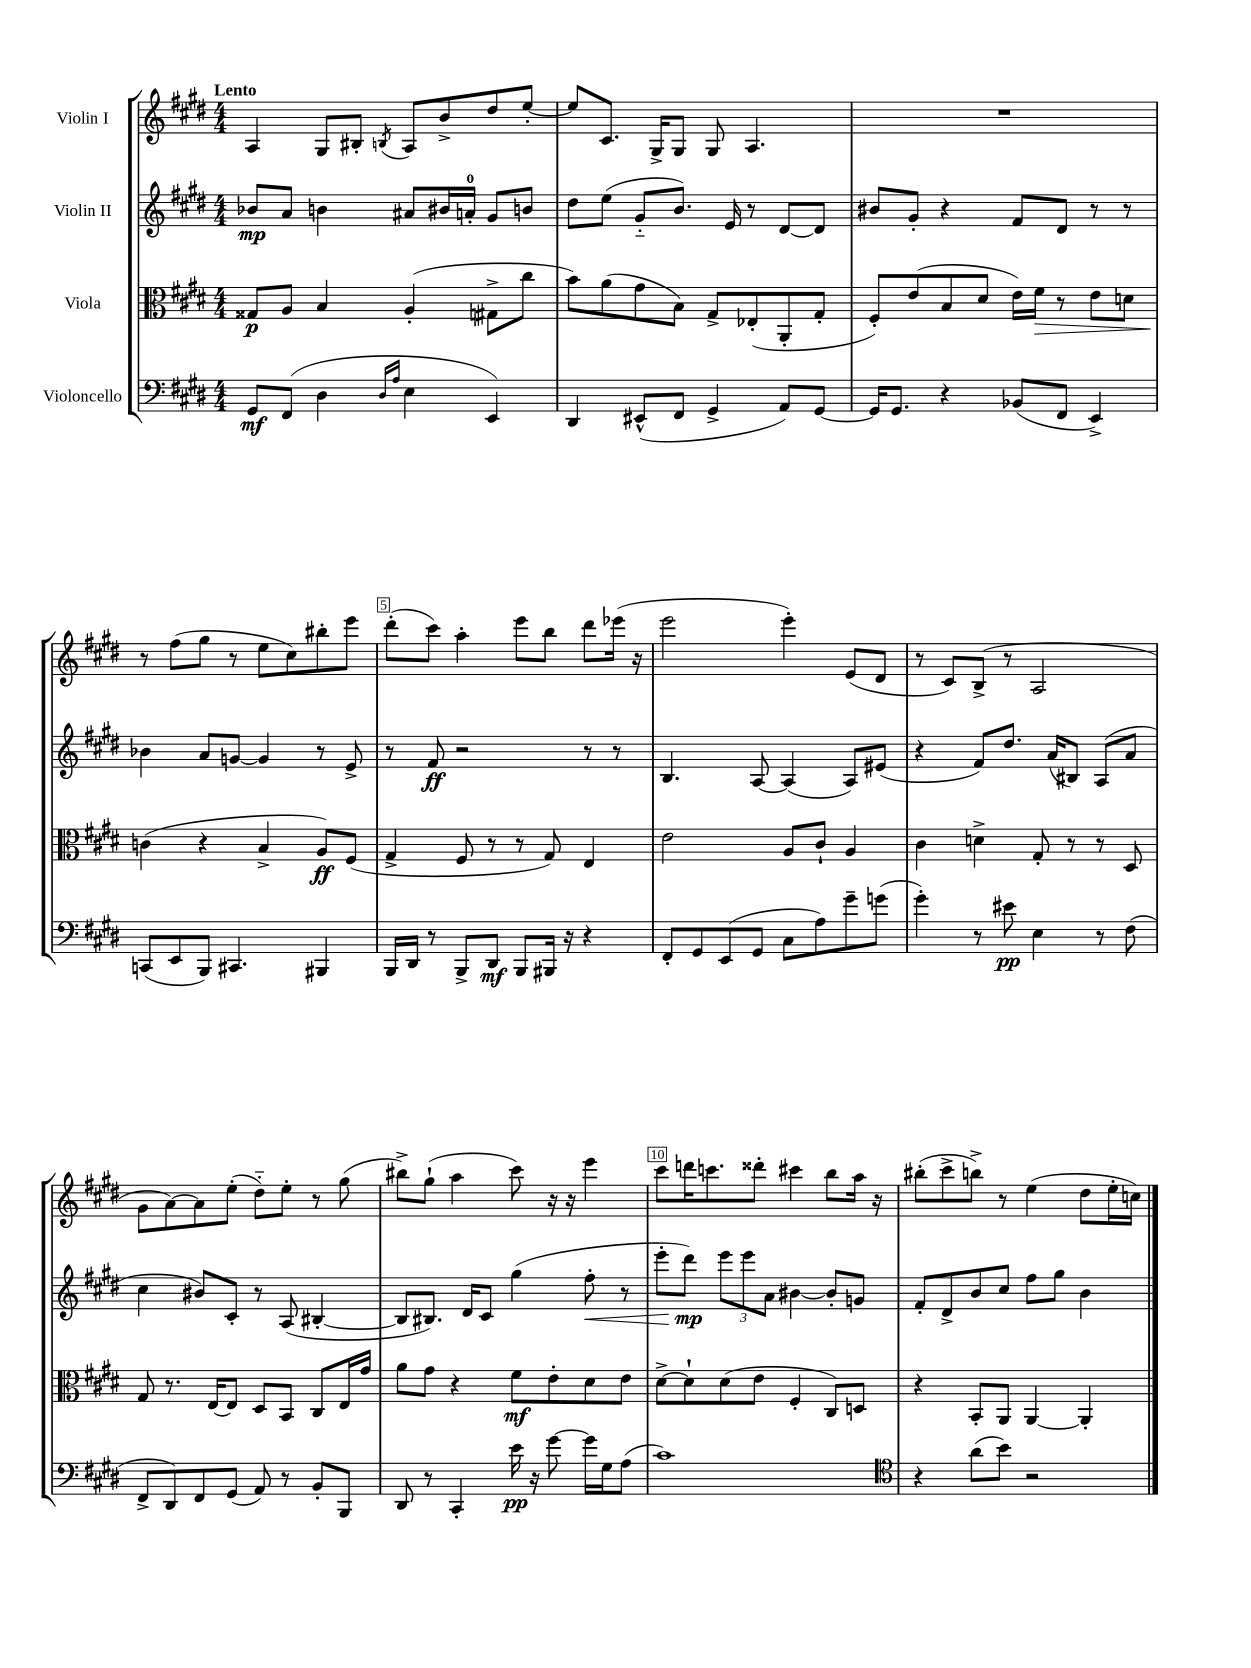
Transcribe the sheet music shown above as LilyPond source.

<<
\new StaffGroup <<
\new Staff = "s0" \with { instrumentName = "Violin I" } {
    \clef treble \key e \major \numericTimeSignature \time 4/4 \tempo "Lento"
    a4 gis8 bis8-. \acciaccatura { b8 } a8 b'8-> dis''8 e''8~-. |
    e''8 cis'8. gis16-> gis8 gis8 a4. |
    R1 |
    r8 fis''8( gis''8 r8 e''8 cis''8) bis''8-. e'''8 |
    dis'''8-.( cis'''8) a''4-. e'''8 b''8 dis'''8 ees'''16( r16 |
    e'''2 e'''4-.) e'8( dis'8 |
    r8 cis'8) b8->( r8 a2 |
    gis'8 a'8~) a'8 e''8-.( dis''8-_) e''8-. r8 gis''8( |
    bis''8->) gis''8-!( a''4 cis'''8) r16 r16 e'''4 |
    cis'''8 d'''16 c'''8. disis'''8-. cis'''4 b''8 a''16 r16 |
    bis''8-.( cis'''8-> b''8->) r8 e''4( dis''8 e''16-. c''16) \bar "|." |
}
\new Staff = "s1" \with { instrumentName = "Violin II" } {
    \clef treble \key e \major \numericTimeSignature \time 4/4
    bes'8\mp a'8 b'4 ais'8 bis'16 a'16-0-. gis'8 b'8 |
    dis''8 e''8( gis'8-_ b'8.) e'16 r8 dis'8~ dis'8 |
    bis'8 gis'8-. r4 fis'8 dis'8 r8 r8 |
    bes'4 a'8 g'8~ g'4 r8 e'8-> |
    r8 fis'8\ff r2 r8 r8 |
    b4. a8~ a4( a8) eis'8( |
    r4 fis'8) dis''8. a'16( bis8) a8( a'8 |
    cis''4 bis'8) cis'8-. r8 a8( bis4~-. |
    bis8 bis8.) dis'16 cis'8 gis''4( fis''8-.\< r8 |
    e'''8-. dis'''8\mp\!) \tuplet 3/2 { e'''8 e'''8 a'8 } bis'4~ bis'8-. g'8 |
    fis'8-. dis'8-> b'8 cis''8 fis''8 gis''8 b'4 \bar "|." |
}
\new Staff = "s2" \with { instrumentName = "Viola" } {
    \clef alto \key e \major \numericTimeSignature \time 4/4
    gisis8\p a8 b4 a4-.( gis8-> cis''8 |
    b'8) a'8( gis'8 b8) gis8-> ees8-.( a,8-. gis8-. |
    fis8-.) e'8( b8 dis'8 e'16) fis'16\> r8 e'8 d'8 |
    c'4\!( r4 b4-> a8\ff) fis8( |
    gis4-> fis8 r8 r8 gis8) e4 |
    e'2 a8 cis'8-! a4 |
    cis'4 d'4-> gis8-. r8 r8 dis8 |
    gis8 r8. e16~ e8 dis8 b,8 cis8 e16 gis'16 |
    a'8 gis'8 r4 fis'8\mf e'8-. dis'8 e'8 |
    dis'8~-> dis'8-! dis'8( e'8 fis4-. cis8) d8 |
    r4 b,8-. a,8 a,4~ a,4-. \bar "|." |
}
\new Staff = "s3" \with { instrumentName = "Violoncello" } {
    \clef bass \key e \major \numericTimeSignature \time 4/4
    gis,8\mf fis,8( dis4 \grace { dis16 a16 } e4 e,4) |
    dis,4 eis,8-^( fis,8 gis,4-> a,8) gis,8~ |
    gis,16 gis,8. r4 bes,8( fis,8 e,4->) |
    c,8( e,8 b,,8) cis,4. bis,,4 |
    b,,16 dis,16 r8 b,,8-> dis,8\mf b,,8 bis,,16 r16 r4 |
    fis,8-. gis,8 e,8( gis,8 cis8 a8) gis'8-- g'8( |
    gis'4-.) r8 eis'8\pp e4 r8 fis8( |
    fis,8-> dis,8) fis,8 gis,8( a,8) r8 b,8-. b,,8 |
    dis,8 r8 cis,4-. e'16\pp r16 gis'8~ gis'16 gis16 a8( |
    cis'1) |
    \clef tenor r4 a'8( b'8) r2 \bar "|." |
}
>>
>>
\layout { \context { \Score \override BarNumber.break-visibility = ##(#f #t #t) barNumberVisibility = #(every-nth-bar-number-visible 5) \override BarNumber.stencil = #(make-stencil-boxer 0.1 0.3 ly:text-interface::print) } }
